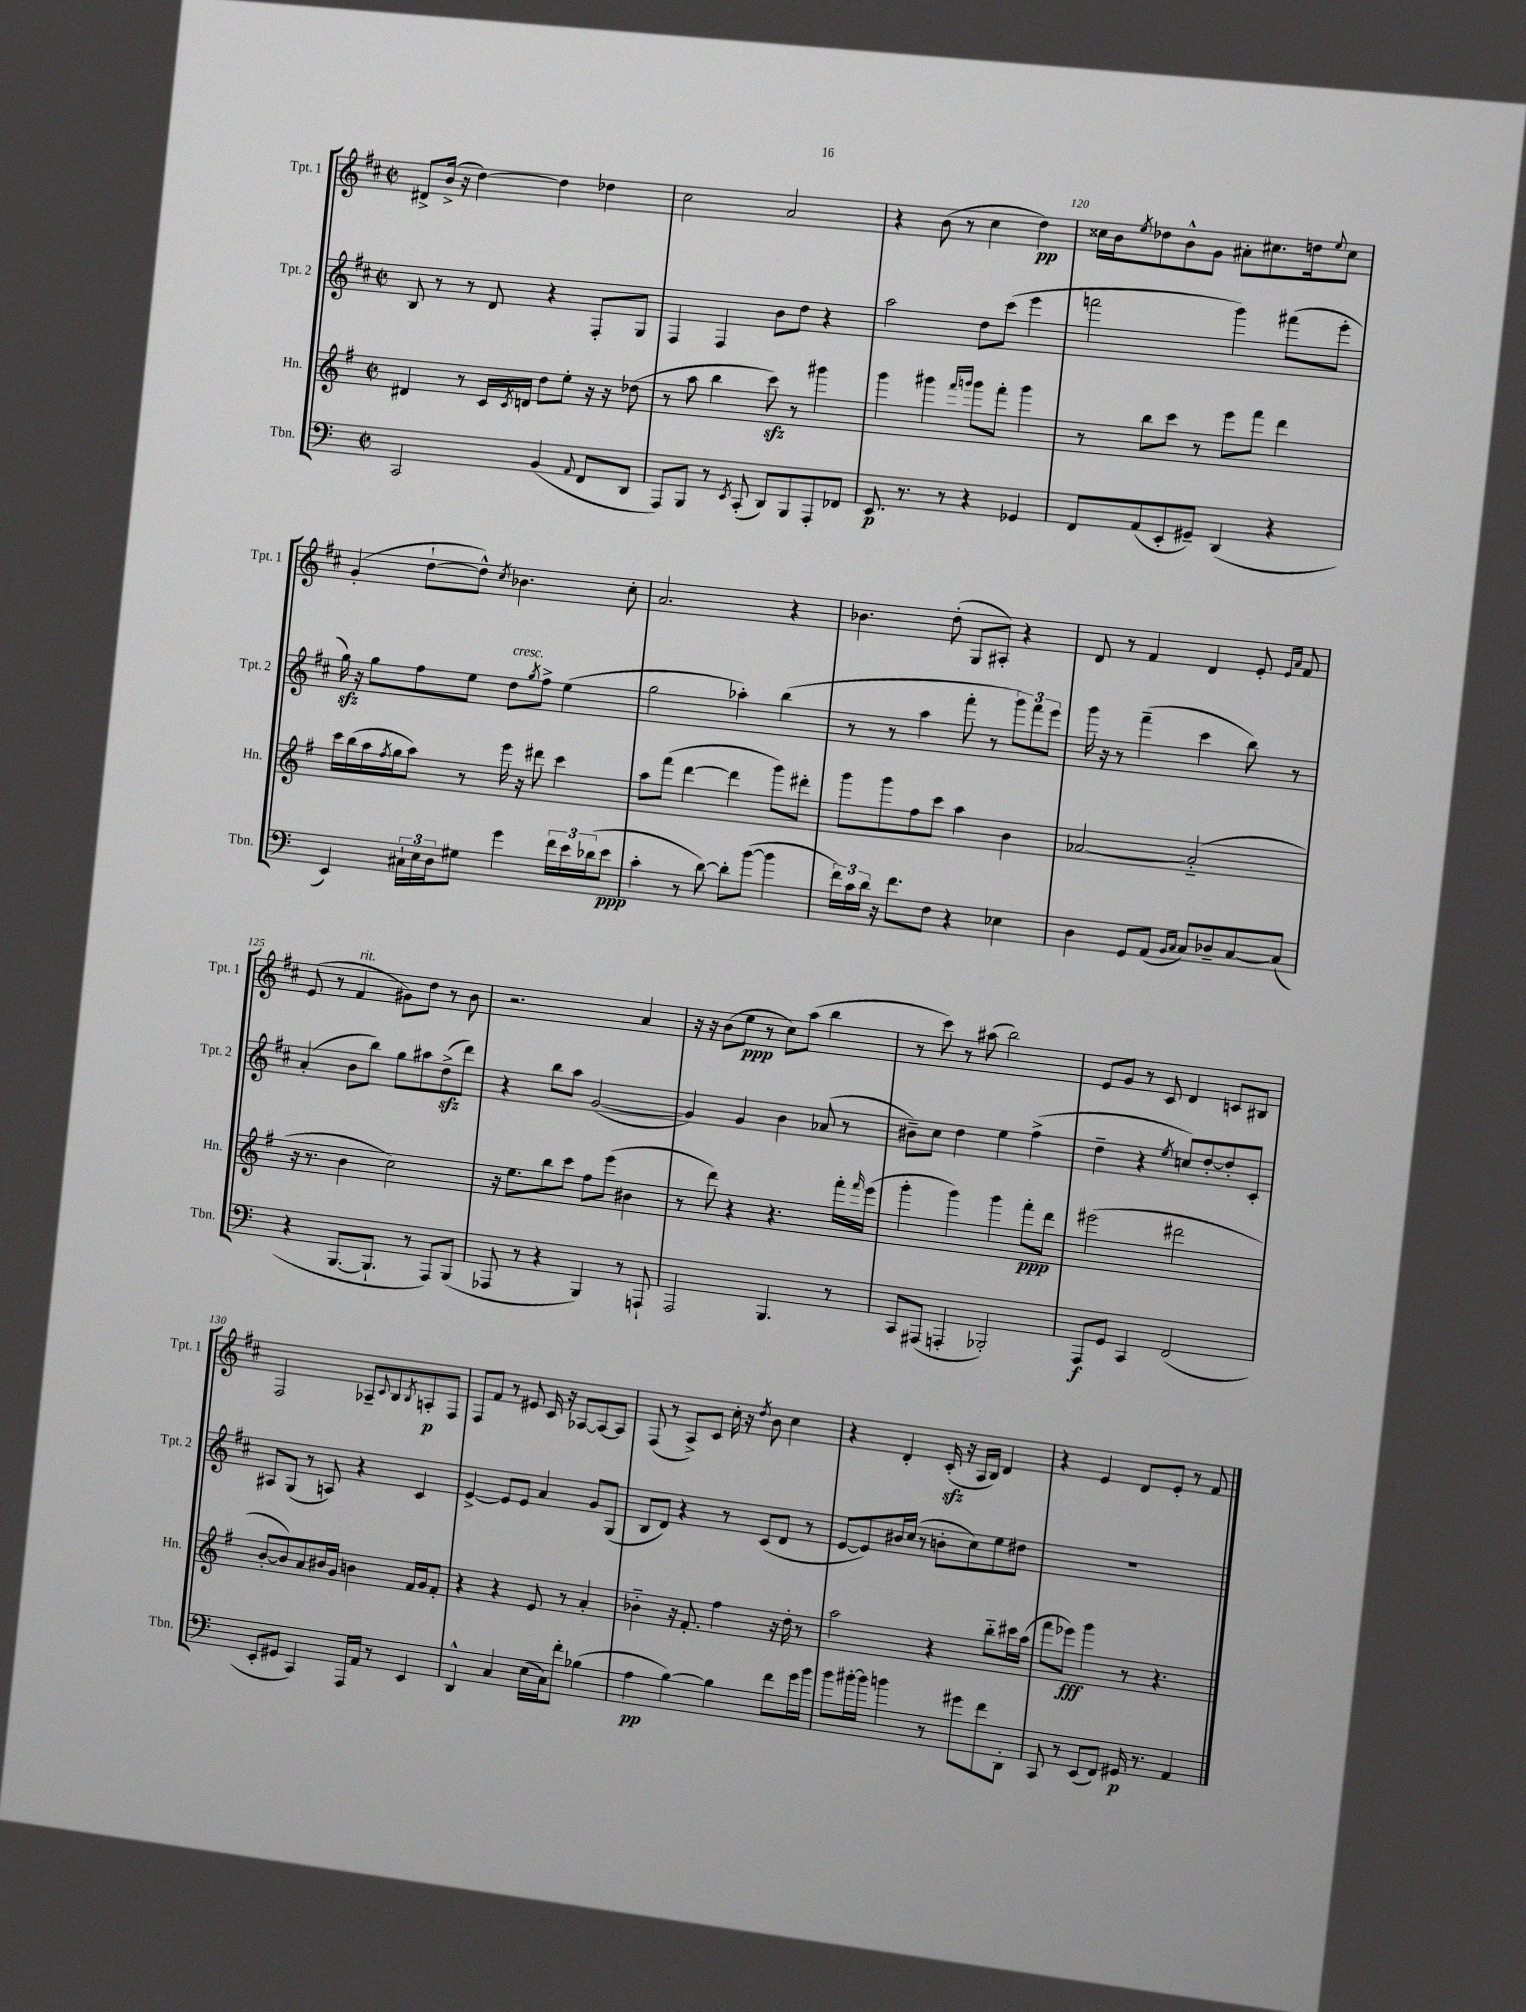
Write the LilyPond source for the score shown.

<<
\new StaffGroup <<
\new Staff = "s0" \with { instrumentName = "Tpt. 1" shortInstrumentName = "Tpt. 1" } {
    \clef treble \key d \major \defaultTimeSignature \time 2/2
    dis'8-> b'16->( r16 d''4~) d''4 des''4 |
    cis''2 a'2 |
    r4 b'8( r8 cis''4 d''4\pp) |
    cisis''16 b'16 \acciaccatura { e''8 } des''8 b'8-^ g'8 ais'8-. cis''8. d''16 \appoggiatura { e''8 } cis''8 |
    g'4-.( d''8~-! d''8-^) \acciaccatura { cis''8 } bes'4. cis''8-. |
    a'2. r4 |
    bes'4. d''8-.( g8 ais8-.) r4 |
    d'8 r8 fis'4 d'4 e'8-. \grace { e'16 a'16 } fis'8 |
    e'8( r8 fis'4^\markup { \italic "rit." } gis'8) d''8 r8 b'8 |
    r2. a'4 |
    r16 r16 b'8( e''8\ppp r8 cis''8) a''8( b''4 |
    r8 cis'''8) r8 ais''8( b''2) |
    e'8 g'8 r8 cis'8 d'4 c'8 bis8 |
    fis2 aes8-- \appoggiatura { cis'8 } b8 \acciaccatura { b8 } a8-.\p fis8 |
    fis8 fis'8 r8 eis'8 cis'16 r16 aes8~ aes8~ aes8 |
    fis8( r8 a8->) cis'8 cis''16-. r16 \acciaccatura { d''8 } b'8 cis''4 |
    r4 d'4-. cis'16-.\sfz( r16 a16 b16) d'4 |
    r4 e'4 d'8 e'8-. r8 fis'8 \bar "|." |
}
\new Staff = "s1" \with { instrumentName = "Tpt. 2" shortInstrumentName = "Tpt. 2" } {
    \clef treble \key d \major \defaultTimeSignature \time 2/2
    b8 r8 r8 d'8 r4 fis8-. g8 |
    fis4 fis4 b'8 d''8 r4 |
    a''2 d''8 cis'''8( e'''4 |
    f'''2 g'''4) fis'''8( e'''8-. |
    g''16\sfz) r16 g''8 fis''8 e''8 d''8^\markup { \italic "cresc." } \acciaccatura { g''8 } fis''8-> e''4( |
    g''2 aes''4-.) b''4( |
    r8 r8 a''4 fis'''8-. r8 \tuplet 3/2 { g'''8) fis'''8 e'''8 } |
    g'''16 r16 r8 fis'''4--( cis'''4 b''8) r8 |
    a'4-.( b'8 b''8) g''8 ais''8 d''8->\sfz( d'''8) |
    r4 b''8 a''8 g'2~( |
    g'4) g'4 b'4 aes'8( r8 |
    bis'8--) cis''8 d''4 e''4 fis''4->( |
    d''4-- r4 \acciaccatura { e''8 } c''8) d''8~-. d''8-. cis'8-. |
    ais8 g8( r8 a8) r4 cis'4 |
    e'4~-> e'8 e'8 a'4 g'8 g8( |
    b8 d'8) r4 r8 cis'8( d'8 r8 |
    e'8~ e'8) bis'16 cis''16( r8 b'8-. cis''8) e''8 dis''8 |
    R1 \bar "|." |
}
\new Staff = "s2" \with { instrumentName = "Hn." shortInstrumentName = "Hn." } {
    \clef treble \key g \major \defaultTimeSignature \time 2/2
    dis'4 r8 c'16 \acciaccatura { c'8 } d'16 d''8 e''8-. r16 r16 des''8( |
    r8 a''8 b''4 c'''8\sfz) r8 gis'''4 |
    g'''4 gis'''4 \grace { fis'''16 g'''16 } g'''8 fis'''8-. g'''4 |
    r8 b''8 c'''8 r8 e'''8 fis'''8 d'''4 |
    c'''16 b''16( a''16 \acciaccatura { fis''8 } g''16 a''8) r8 e'''16 r16 dis'''8 c'''4 |
    a''8 fis'''8( d'''4~ d'''4 g'''8) dis'''8-. |
    g'''8 g'''8 fis''8 c'''8 a''4 b'4 |
    aes'2~ aes'2-_( |
    r16 r8. b'4 c''2) |
    r16 e''8. b''8 c'''8 fis''8 e'''8( bis'4 |
    r8 d'''8) r4 r4. fis'''16-. \grace { fis'''16 } e'''16( |
    g'''4-. g'''4) g'''4 fis'''8-.\ppp d'''8 |
    eis'''2( dis'''2 |
    b'8~-. b'8) a'8 bis'16 g'16 b'4 fis'16 g'16 fis'8-. |
    r4 r4 e'8 r8 a'4-. |
    bes'4-_ r16 fis'8.-. fis''4 r16 d''16-. r8 |
    a''2 r4 b''8-_ cis'''16 a''16( |
    fis'''8 ees'''8\fff) g'''4 r8 r4. \bar "|." |
}
\new Staff = "s3" \with { instrumentName = "Tbn." shortInstrumentName = "Tbn." } {
    \clef bass \key c \major \defaultTimeSignature \time 2/2
    c,2 b,4( \appoggiatura { a,8 } f,8 d,8 |
    a,,8) b,,8 r8 \acciaccatura { e,8 } c,8-.( d,8) b,,8 a,,8-. fes,8 |
    e,8.\p r8. r8 r4 ges,4 |
    f,8 a,8( e,8-. gis,8--) d,4( r4 |
    e,4) \tuplet 3/2 { cis16-! e16 d16 } gis8 g'4 \tuplet 3/2 { f'16 e'16 des'16( } e'8\ppp |
    c'4-. r8 d'8~) d'8-. b'8~( b'4 |
    \tuplet 3/2 { f'16) c'16 d'16 } r16 f'8. f8 r4 ees4 |
    d4 g,8 a,8( \grace { b,16 c16 } c8) des8-- c8~ c8( |
    r4 b,,8.~ b,,8.-! r8 a,,8) b,,8( |
    aes,,8 r8 r4 b,,4) r8 a,,8-! |
    a,,2 b,,4. r8 |
    c,8 ais,,8( a,,4-. bes,,2-.) |
    a,,8\f g,8 c,4 f,2( |
    e,8-. gis,8 c,4) a,,16 a,16 r8 e,4 |
    d,4-^ c4 e16( c16) f'8-. bes4( |
    a4\pp b4~) b4 f'8 g'16 b'16 |
    b'8 bis'16~-. bis'16 b'4 r8 gis'8 f'8 d,8-. |
    c,8 r8 e,8( f,8) gis,16\p r8. a,4 \bar "|." |
}
>>
>>
\layout { \context { \Score currentBarNumber = #117 \override BarNumber.break-visibility = ##(#f #t #t) barNumberVisibility = #(every-nth-bar-number-visible 5) } }
